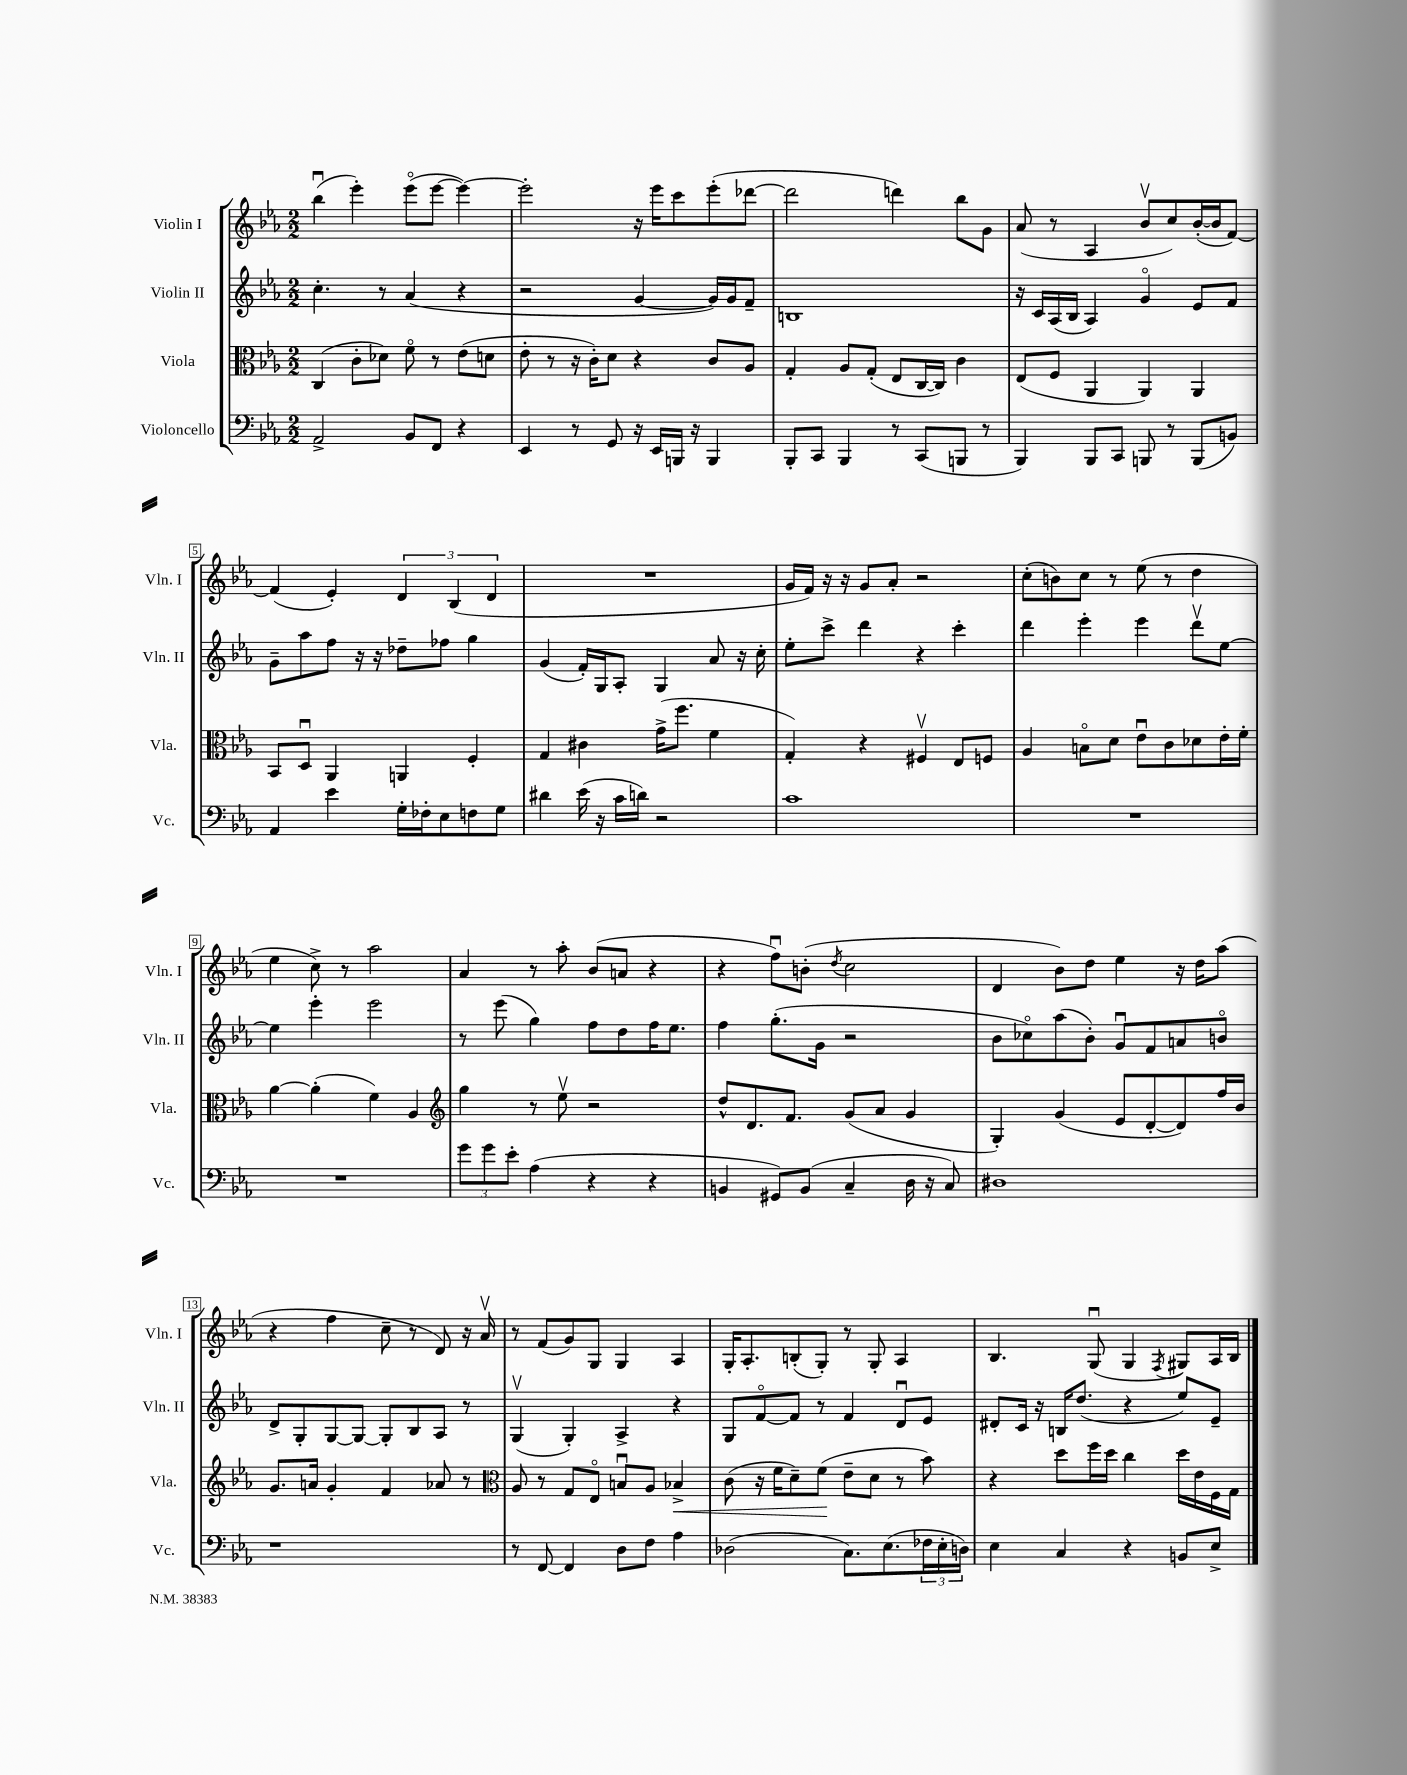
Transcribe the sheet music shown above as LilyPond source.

<<
\new StaffGroup <<
\new Staff = "s0" \with { instrumentName = "Violin I" shortInstrumentName = "Vln. I" } {
    \clef treble \key ees \major \numericTimeSignature \time 2/2
    bes''4\downbow( ees'''4-.) ees'''8\flageolet( ees'''8~ ees'''4~) |
    ees'''2-. r16 ees'''16 c'''8 ees'''8-.( des'''8~ |
    des'''2 d'''4) bes''8 g'8 |
    aes'8( r8 aes4 bes'8\upbow c''8) bes'16~-.( bes'16 f'8~) |
    f'4( ees'4-.) \tuplet 3/2 { d'4 bes4( d'4 } |
    R1 |
    g'16 f'16) r16 r16 g'8 aes'8-. r2 |
    c''8-.( b'8) c''8 r8 ees''8( r8 d''4 |
    ees''4 c''8->) r8 aes''2 |
    aes'4 r8 aes''8-. bes'8( a'8 r4 |
    r4 f''8\downbow) b'8-.( \acciaccatura { d''8 } c''2 |
    d'4 bes'8) d''8 ees''4 r16 d''16 aes''8( |
    r4 f''4 c''8-- r8 d'8) r16 aes'16\upbow |
    r8 f'8( g'8) g8 g4 aes4 |
    g16-. aes8.-. b8-.( g8-.) r8 g8-. aes4 |
    bes4. g8\downbow( g4 \acciaccatura { f8 } gis8) aes16 bes16 \bar "|." |
}
\new Staff = "s1" \with { instrumentName = "Violin II" shortInstrumentName = "Vln. II" } {
    \clef treble \key ees \major \numericTimeSignature \time 2/2
    c''4.-. r8 aes'4( r4 |
    r2 g'4~ g'16) g'16 f'8-- |
    b1 |
    r16 c'16 aes16( bes16 aes4) g'4\flageolet ees'8 f'8 |
    g'8-- aes''8 f''8 r16 r16 des''8-- fes''8 g''4 |
    g'4( f'16-.) g16 aes8-. g4 aes'8 r16 c''16-. |
    ees''8-. c'''8-> d'''4 r4 c'''4-. |
    d'''4 ees'''4-. ees'''4 d'''8\upbow ees''8~ |
    ees''4 ees'''4-. ees'''2 |
    r8 ees'''8( g''4) f''8 d''8 f''16 ees''8. |
    f''4 g''8.-.( g'16 r2 |
    bes'8 ces''8\flageolet) aes''8( bes'8-.) g'8\downbow f'8 a'8 b'8\flageolet |
    d'8-> g8-. g8~ g8~ g8-. bes8 aes8 r8 |
    g4\upbow( g4-.) aes4-> r4 |
    g8 f'8~\flageolet f'8 r8 f'4 d'8\downbow ees'8 |
    dis'8-. c'16 r16 b16 d''8.( r4 ees''8) ees'8-- \bar "|." |
}
\new Staff = "s2" \with { instrumentName = "Viola" shortInstrumentName = "Vla." } {
    \clef alto \key ees \major \numericTimeSignature \time 2/2
    c4( c'8-. des'8) f'8\flageolet r8 ees'8( d'8 |
    ees'8-. r8 r16 c'16-.) d'8 r4 c'8 aes8 |
    g4-. aes8 g8-.( ees8 c16~ c16) c'4 |
    ees8( f8 aes,4 aes,4) aes,4 |
    bes,8 d8\downbow aes,4 a,4 f4-. |
    g4 cis'4 g'16->( f''8. f'4 |
    g4-.) r4 fis4\upbow ees8 f8 |
    aes4 b8\flageolet d'8 ees'8\downbow c'8 des'8 ees'16-. f'16-. |
    aes'4~ aes'4-.( f'4) aes4 |
    \clef treble g''4 r8 ees''8\upbow r2 |
    d''8-^ d'8. f'8. g'8( aes'8 g'4 |
    g4-.) g'4( ees'8 d'8~-. d'8) f''16 bes'16 |
    g'8. a'16 g'4-. f'4 aes'8 r8 |
    \clef alto aes8 r8 g8 ees8\flageolet b8\downbow aes8 bes4->\< |
    c'8( r16 f'16 d'8--) f'8\!( ees'8-- d'8 r8 bes'8) |
    r4 d''8 f''16 d''16 c''4 d''16 ees'16 f16 g16 \bar "|." |
}
\new Staff = "s3" \with { instrumentName = "Violoncello" shortInstrumentName = "Vc." } {
    \clef bass \key ees \major \numericTimeSignature \time 2/2
    aes,2-> bes,8 f,8 r4 |
    ees,4 r8 g,8 r16 ees,16 b,,16 r16 b,,4 |
    bes,,8-. c,8 bes,,4 r8 c,8( b,,8 r8 |
    bes,,4) bes,,8 c,8 b,,8 r8 b,,8( b,8) |
    aes,4 ees'4 g16-. fes16-. ees8 f8 g8 |
    dis'4 ees'16( r16 c'16 d'16) r2 |
    c'1 |
    R1 |
    R1 |
    \tuplet 3/2 { g'8 g'8 ees'8-. } aes4( r4 r4 |
    b,4 gis,8) b,8( c4-- d16 r16 c8) |
    dis1 |
    r1 |
    r8 f,8~ f,4 d8 f8 aes4 |
    des2( c8.) ees8.( \tuplet 3/2 { fes16 ees16-. d16) } |
    ees4 c4 r4 b,8 ees8-> \bar "|." |
}
>>
>>
\layout { \context { \Score \override BarNumber.stencil = #(make-stencil-boxer 0.1 0.3 ly:text-interface::print) } }
